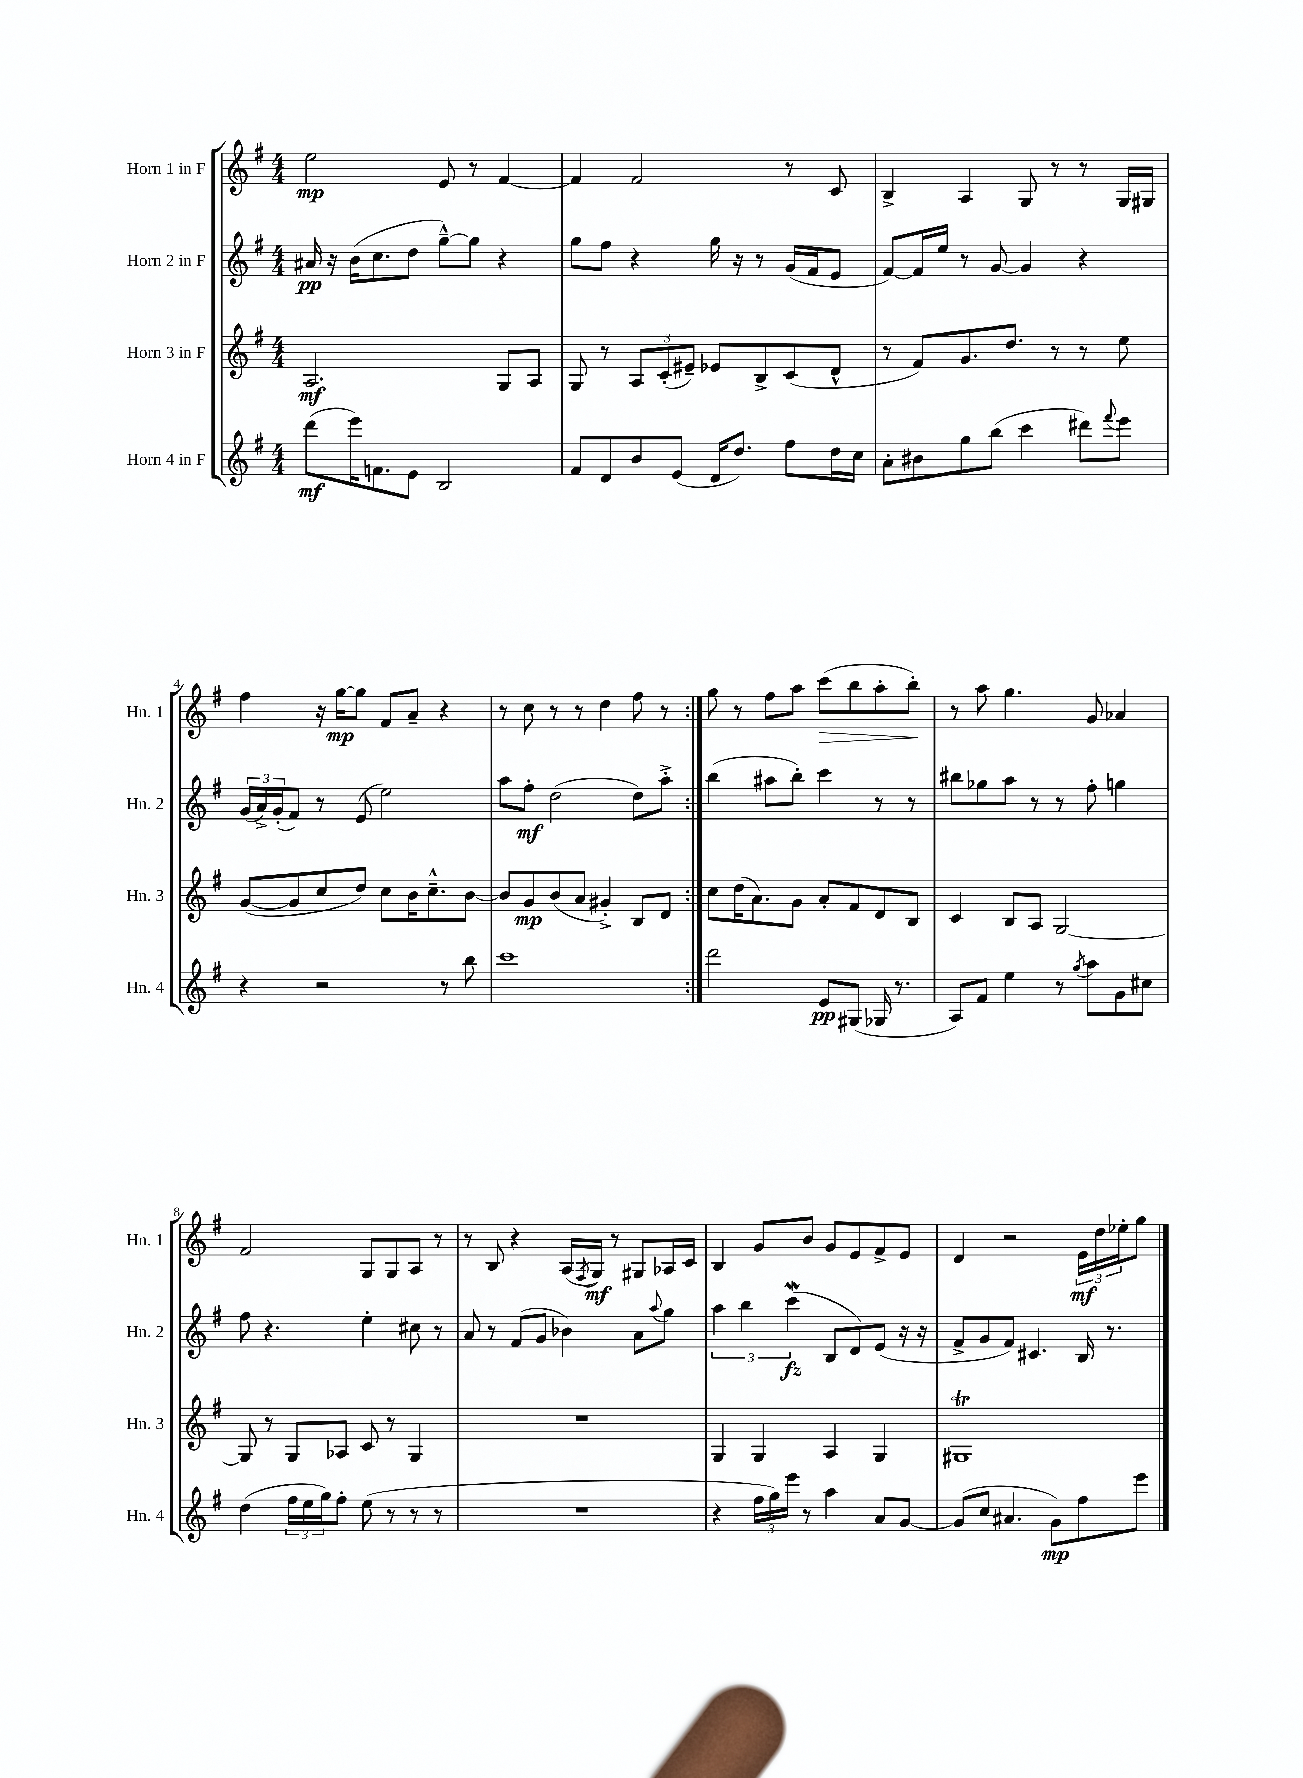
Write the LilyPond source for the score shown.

<<
\new StaffGroup <<
\new Staff = "s0" \with { instrumentName = "Horn 1 in F" shortInstrumentName = "Hn. 1" } {
    \clef treble \key g \major \numericTimeSignature \time 4/4
    \repeat volta 2 { e''2\mp e'8 r8 fis'4~ |
    fis'4 fis'2 r8 c'8 |
    b4-> a4 g8 r8 r8 g16 gis16 |
    fis''4 r16 g''16~\mp g''8 fis'8 a'8-- r4 |
    r8 c''8 r8 r8 d''4 fis''8 r8 | }
    g''8 r8 fis''8 a''8 c'''8\>( b''8 a''8-. b''8-.\!) |
    r8 a''8 g''4. g'8 aes'4 |
    fis'2 g8 g8 a8 r8 |
    r8 b8 r4 a16( \acciaccatura { fis8 } g16\mf) r8 gis8 aes16 c'16 |
    b4 g'8 b'8 g'8 e'8 fis'8-> e'8 |
    d'4 r2 \tuplet 3/2 { e'16\mf d''16 ees''16-. } g''8 \bar "|." |
}
\new Staff = "s1" \with { instrumentName = "Horn 2 in F" shortInstrumentName = "Hn. 2" } {
    \clef treble \key g \major \numericTimeSignature \time 4/4
    \repeat volta 2 { ais'16\pp r16 b'16( c''8. d''8 g''8~---^) g''8 r4 |
    g''8 fis''8 r4 g''16 r16 r8 g'16( fis'16 e'8 |
    fis'8~) fis'16 e''16 r8 g'8~ g'4 r4 |
    \tuplet 3/2 { g'16( a'16->) g'16-.( } fis'8) r8 e'8( e''2) |
    a''8 fis''8-.\mf d''2( d''8) a''8-.-> | }
    b''4( ais''8 b''8-.) c'''4 r8 r8 |
    bis''8 ges''8 a''8 r8 r8 fis''8-. g''4 |
    fis''8 r4. e''4-. cis''8 r8 |
    a'8 r8 fis'8( g'8 bes'4) a'8 \appoggiatura { a''8 } g''8 |
    \tuplet 3/2 { a''4 b''4 c'''4\mordent\fz( } b8 d'8) e'8( r16 r16 |
    fis'8-> g'8 fis'8) cis'4. b16 r8. \bar "|." |
}
\new Staff = "s2" \with { instrumentName = "Horn 3 in F" shortInstrumentName = "Hn. 3" } {
    \clef treble \key g \major \numericTimeSignature \time 4/4
    \repeat volta 2 { a2.\mf g8 a8 |
    g8 r8 \tuplet 3/2 { a8 c'8-.( eis'8--) } ees'8 b8-> c'8( d'8-^ |
    r8 fis'8) g'8. d''8. r8 r8 e''8 |
    g'8~( g'8 c''8 d''8) c''8 b'16 c''8.---^ b'8~ |
    b'8 g'8\mp b'8( a'8 gis'4-.->) b8 d'8 | }
    c''8 d''16( a'8.) g'8 a'8-. fis'8 d'8 b8 |
    c'4 b8 a8 g2~ |
    g8 r8 g8 aes8 c'8 r8 g4 |
    R1 |
    g4 g4 a4 g4 |
    gis1\trill \bar "|." |
}
\new Staff = "s3" \with { instrumentName = "Horn 4 in F" shortInstrumentName = "Hn. 4" } {
    \clef treble \key g \major \numericTimeSignature \time 4/4
    \repeat volta 2 { d'''8\mf( e'''16) f'8. e'8 b2 |
    fis'8 d'8 b'8 e'8( d'16 d''8.) fis''8 d''16 c''16 |
    a'8-. bis'8 g''8 b''8( c'''4 dis'''8) \appoggiatura { fis'''8 } e'''8 |
    r4 r2 r8 b''8 |
    c'''1 | }
    d'''2 e'8\pp gis8( ges16 r8. |
    a8) fis'8 e''4 r8 \acciaccatura { g''8 } a''8 g'8 cis''8 |
    d''4( \tuplet 3/2 { fis''16 e''16 g''16) } fis''8-. e''8( r8 r8 r8 |
    R1 |
    r4 \tuplet 3/2 { fis''16 g''16) e'''16 } r8 a''4 a'8 g'8~ |
    g'8( c''8 ais'4. g'8\mp) fis''8 e'''8 \bar "|." |
}
>>
>>
